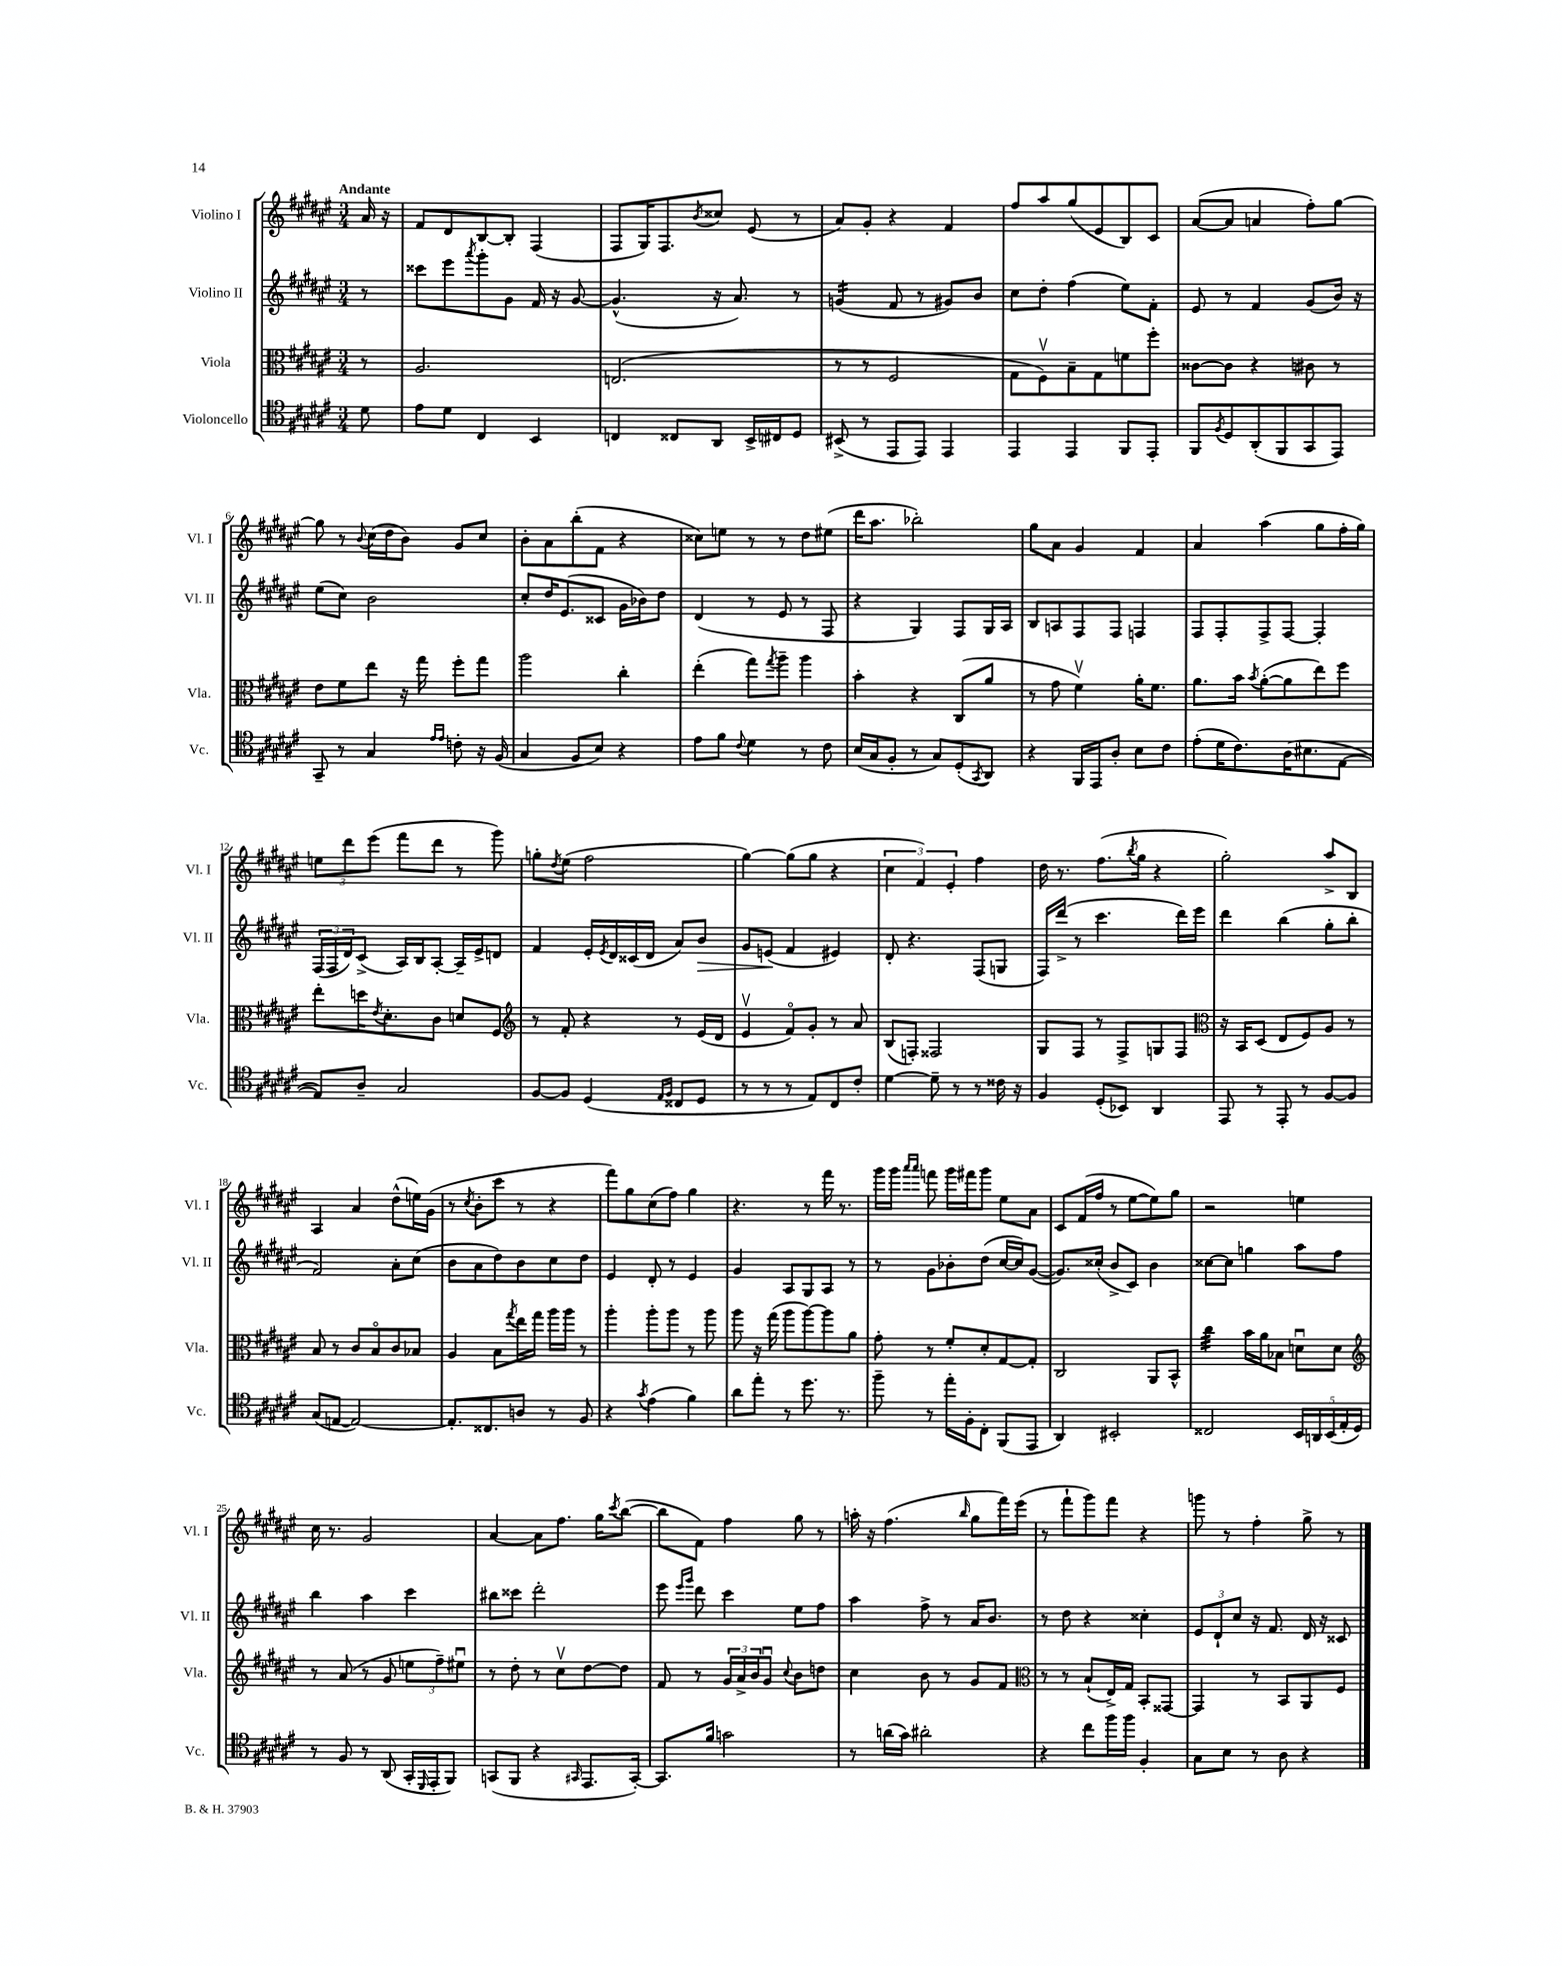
<<
\new StaffGroup <<
\new Staff = "s0" \with { instrumentName = "Violino I" shortInstrumentName = "Vl. I" } {
    \clef treble \key fis \major \numericTimeSignature \time 3/4 \partial 8 \tempo "Andante"
    ais'16 r16 |
    fis'8 dis'8 b8~ b8-. fis4( |
    fis8 gis16) fis8. \acciaccatura { b'8 } cisis''8 eis'8( r8 |
    ais'8) gis'8-. r4 fis'4 |
    fis''8 ais''8 gis''8( eis'8 b8) cis'8 |
    ais'8~( ais'8 a'4 fis''8-.) gis''8~ |
    gis''8 r8 \appoggiatura { b'8 } cis''16( dis''16 b'8) gis'8 cis''8 |
    b'8-. ais'8 b''8-.( fis'8 r4 |
    cisis''8) e''8 r8 r8 dis''8 eis''8( |
    dis'''16 ais''8. bes''2-.) |
    gis''8 ais'8 gis'4 fis'4 |
    ais'4 ais''4( gis''8 fis''16-. gis''16) |
    \tuplet 3/2 { e''8 dis'''8 eis'''8( } fis'''8 dis'''8 r8 gis'''8) |
    g''8-. \acciaccatura { dis''8 } eis''8( fis''2 |
    gis''4~) gis''8( gis''8 r4 |
    \tuplet 3/2 { cis''4 fis'4) eis'4-. } fis''4 |
    dis''16 r8. fis''8.( \acciaccatura { b''8 } gis''16 r4 |
    gis''2-.) ais''8-> b8 |
    ais4 ais'4 dis''8-^( e''16) gis'16( |
    r8 \acciaccatura { cis''8 } b'8-. cis'''8 r8 r4 |
    fis'''8) gis''8 cis''8( fis''8) gis''4 |
    r4. r8 fis'''16 r8. |
    gis'''16 gis'''16 \grace { ais'''16 ais'''16 } f'''8 gis'''16 fis'''16 gis'''8 eis''8 ais'8 |
    cis'8 fis'16( fis''16 r8 eis''8~ eis''8) gis''8 |
    r2 e''4 |
    cis''16 r8. gis'2 |
    ais'4~ ais'8 fis''8. gis''16 \acciaccatura { cis'''8 } b''8~( |
    b''8 fis'8) fis''4 gis''8 r8 |
    a''16-. r16 fis''4.( \grace { b''16 } gis''8 fis'''16) eis'''16( |
    r8 fis'''8-! gis'''8) fis'''8 r4 |
    g'''8 r8 fis''4-. gis''8-> r8 \bar "|." |
}
\new Staff = "s1" \with { instrumentName = "Violino II" shortInstrumentName = "Vl. II" } {
    \clef treble \key fis \major \numericTimeSignature \time 3/4 \partial 8
    r8 |
    cisis'''8 eis'''8 \acciaccatura { ais'''8 } gis'''8-. gis'8 fis'16 r16 gis'8~ |
    gis'4.-^( r16 ais'8.) r8 |
    g'4:16( fis'8 r8 gis'8) b'8 |
    cis''8 dis''8-. fis''4( eis''8) fis'8-. |
    eis'8 r8 fis'4 gis'8( b'16) r16 |
    eis''8( cis''8) b'2 |
    cis''8-. dis''16 eis'8.( cisis'8 gis'16 bes'16) dis''8 |
    dis'4( r8 eis'8 r8 fis8 |
    r4 gis4) fis8 gis16 ais16 |
    b8 a8 fis8 fis8 f4 |
    fis8 fis8-. fis8-> fis8~ fis4-. |
    \tuplet 3/2 { fis16( fis16 dis'16) } cis'8->( ais16) b16 ais8~-. ais16-- eis'16-> d'8 |
    fis'4 eis'16-. \acciaccatura { eis'8 } dis'16 cisis'16( dis'16 ais'8) b'8\> |
    gis'8 e'8\!( fis'4 eis'4) |
    dis'8-. r4. fis8( g8 |
    fis16) dis'''16->( r8 cis'''4. dis'''16) eis'''16 |
    dis'''4 b''4( gis''8-. b''8-. |
    fis'2) ais'8-. cis''8( |
    b'8 ais'8 dis''8) b'8 cis''8 dis''8 |
    eis'4 dis'8-. r8 eis'4 |
    gis'4 ais8 gis8 ais8 r8 |
    r8 gis'8 bes'8-. dis''8( cis''16~ cis''16) gis'8~( |
    gis'8.) cisis''16-.( b'8-> cis'8) b'4 |
    cisis''8~ cisis''8 g''4 ais''8 fis''8 |
    b''4 ais''4 cis'''4 |
    bis''8 cisis'''8 dis'''2-. |
    eis'''8 \grace { eis'''16 gis'''16 } dis'''8 cis'''4 eis''8 fis''8 |
    ais''4 fis''8-> r8 ais'16 b'8. |
    r8 dis''8 r4 cisis''4-. |
    \tuplet 3/2 { eis'8 dis'8-! cis''8 } r16 fis'8. dis'16 r16 cisis'8 \bar "|." |
}
\new Staff = "s2" \with { instrumentName = "Viola" shortInstrumentName = "Vla." } {
    \clef alto \key fis \major \numericTimeSignature \time 3/4 \partial 8
    r8 |
    ais2. |
    e2.( |
    r8 r8 fis2 |
    gis8 fis8\upbow) b8-- gis8 f'8 fis''8-. |
    cisis'8~ cisis'8 r4 cis'8 r8 |
    eis'8 fis'8 eis''8 r16 gis''16 fis''8-. gis''8 |
    ais''2 cis''4-. |
    eis''4-.( gis''8) \acciaccatura { gis''8 } ais''8-- ais''4 |
    b'4-. r4 cis8( ais'8 |
    r8 gis'8 fis'4\upbow) ais'16-. fis'8. |
    ais'8. b'16 \acciaccatura { b'8 } ais'8~-.( ais'8 eis''8) fis''8 |
    eis''8-. d''16 \acciaccatura { eis'8 } dis'8.-. cis'8 d'8 fis8 |
    \clef treble r8 fis'8-. r4 r8 eis'16( dis'16 |
    eis'4\upbow fis'8\flageolet) gis'8-. r8 ais'8 |
    b8( f8-.) fisis2 |
    gis8 fis8 r8 fis8-> g8 fis8 |
    \clef alto r16 b,16 dis8( eis8 fis8) ais8 r8 |
    b8 r8 cis'8 b8\flageolet cis'8 bes8 |
    ais4 b8 \acciaccatura { gis''8 } eis''16 gis''16 ais''16 ais''16 r8 |
    ais''4-. ais''8-. ais''8 r8 ais''8 |
    ais''8 r16 gis''16( ais''8 ais''8~) ais''8 ais'8 |
    gis'8-. r8 fis'8-. dis'8-. gis8~ gis8-. |
    cis2 ais,8 b,8-^ |
    cis''4:32 b'16 ais'16 bes8 d'8\downbow d'8 |
    \clef treble r8 ais'8( r8 gis'8 \tuplet 3/2 { e''8 fis''8--) eis''8\downbow } |
    r8 dis''8-. r8 cis''8\upbow dis''8~ dis''8 |
    fis'8 r8 \tuplet 3/2 { gis'16 ais'16-> b'16 } gis'8\downbow \appoggiatura { cis''8 } b'8 d''8 |
    cis''4 b'8 r8 gis'8 fis'8 |
    \clef alto r8 r8 b8-!( eis16->) gis16 b,8-. gisis,8~ |
    gisis,4 r8 b,8 ais,8 fis8 \bar "|." |
}
\new Staff = "s3" \with { instrumentName = "Violoncello" shortInstrumentName = "Vc." } {
    \clef tenor \key fis \major \numericTimeSignature \time 3/4 \partial 8
    dis'8 |
    eis'8 dis'8 cis4 b,4 |
    c4 cisis8 ais,8 b,16-> cis16 dis8 |
    bis,8->( r8 eis,8 eis,8) eis,4 |
    eis,4 eis,4 fis,8 eis,8-. |
    fis,8 \acciaccatura { fis8 } dis8 ais,8-.( fis,8 gis,8 eis,8) |
    gis,8-- r8 gis4 \grace { eis'16 eis'16 } c'8-. r16 fis16( |
    gis4 fis8 b8) r4 |
    eis'8 fis'8 \appoggiatura { cis'8 } dis'4 r8 cis'8 |
    b16( gis16 fis8-. r8 gis8) dis8-.( \acciaccatura { gis,8 } ais,8) |
    r4 fis,16 eis,16 ais8-. b8 cis'8 |
    eis'8-.( dis'16 cis'8.) ais16( bis8. eis8~ |
    eis8) ais8-- gis2 |
    fis8~ fis8 dis4( \grace { eis16 fis16 } cisis8 dis8 |
    r8 r8 r8 eis8) cis8 cis'8-. |
    dis'4~ dis'8-- r8 r8 cisis'16 r16 |
    fis4 dis8-.( bes,8) ais,4 |
    eis,8 r8 eis,8-. r8 fis8~ fis8 |
    gis8( e8~ e2~) |
    e8.-. cisis8. a8 r8 fis8 |
    r4 \acciaccatura { gis'8 } eis'4( fis'4) |
    ais'8 eis''8-. r8 dis''8. r8. |
    fis''8-- r8 eis''16-. fis16-. cis8-. fis,8( eis,8 |
    ais,4) bis,2-. |
    cisis2 \tuplet 5/4 { b,16 a,16 b,16( eis16-. dis16) } |
    r8 fis8 r8 ais,8( gis,16-. \grace { dis,16 } eis,16-. fis,8) |
    g,8( fis,8 r4 \grace { gis,16 } eis,8. gis,16~-.) |
    gis,8. fis'16 g'2 |
    r8 a'16( gis'16) ais'2-. |
    r4 cis''8 fis''16 fis''16 fis4-. |
    gis8 b8 r8 ais8 r4 \bar "|." |
}
>>
>>
